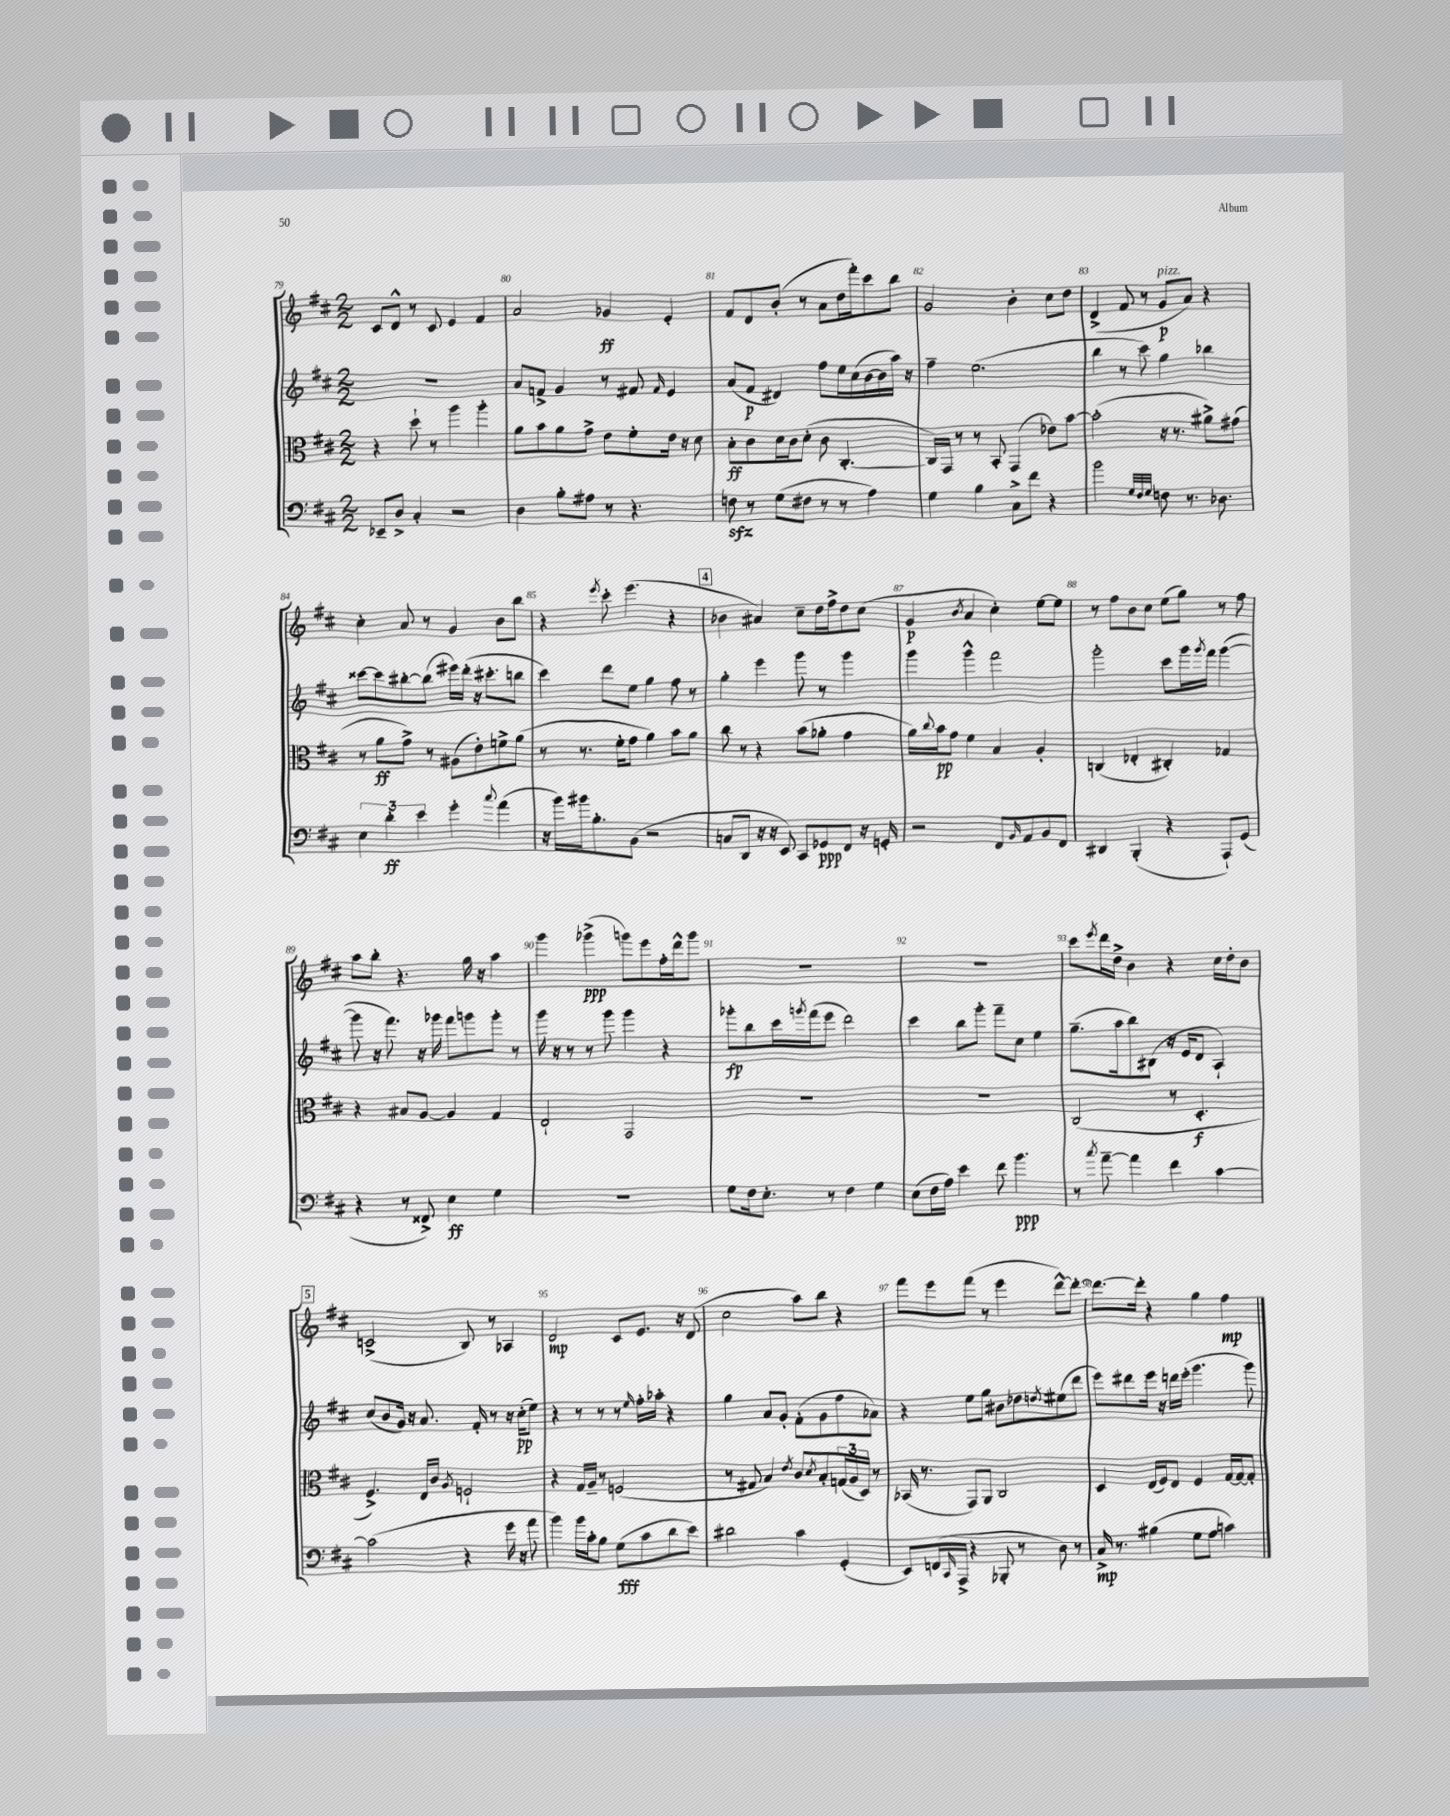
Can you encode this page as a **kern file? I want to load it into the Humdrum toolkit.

**kern	**kern	**kern	**kern
*staff4	*staff3	*staff2	*staff1
*clefF4	*clefC3	*clefG2	*clefG2
*k[f#c#]	*k[f#c#]	*k[f#c#]	*k[f#c#]
*M2/2	*M2/2	*M2/2	*M2/2
8EE-~	4r	1r	8c#
8D^	.	.	8d^^
4C#'	8dd`	.	8r
.	8r	.	8c#
2r	4aa	.	4e
.	4aa'	.	4f#
=	=	=	=
4D	8a	8a	2a
.	8b	8f^	.
8B'	8a	4g	.
8A#	8g^	.	.
8r	8e	8r	4g-
4.r	8f#'	8f#	.
.	.	16qqf#	.
.	16e	4e	4e'
.	16r	.	.
.	8d	.	.
=	=	=	=
8F	8B'	(8a	8f#
8r	8c#	8f#	8d
(8G	16d	4d#)	(8b'
.	16c#	.	.
8F#	(8d'	.	8r
8r	8c#	8ff#	8a
8r	[4.C#'	16ee	16dd
.	.	(16cc#	16fff#')
4A)	.	[16b	8ccc#
.	.	16b]	.
.	.	16aa)	8bb
.	.	16r	.
=	=	=	=
4G	16C#])	4ff#~	2g
.	16GG	.	.
.	8r	.	.
4B	8r	(2.ee	.
.	8BB'	.	.
8C#^	(4GG	.	4b'
8f#	.	.	.
4r	8e-)	.	8cc#
.	[8b	.	8dd
=	=	=	=
2b	(2b']	4bb	(4d^
.	.	8r	8f#
.	.	8ccc#)	8r
32qqG	.	.	.
32qqF#	.	.	.
32qqG	.	.	.
8F	16r	4gg	8g
.	8.r	.	.
8.r	.	.	8a)
.	8a#^)	4bb-	4r
8.D-	.	.	.
.	(8g#	.	.
=	=	=	=
6E	8r	[8ccc##	4cc#'
.	8a	8ccc##]	.
6d'	.	.	.
.	8g^)	[8bb#'	8a
6e	.	.	.
.	8r	(8bb#]	8r
4g'	(8A#	16eee#)	4g
.	.	(16ddd'	.
.	8e')	16r	.
.	.	8.ccc#'	.
8qqcc#	.	.	.
(4a	8f^	.	8b
.	(8a	8bb	8bb
=	=	=	=
16r	8r	4ccc#)	4r
16b)	.	.	.
16b#	8.r	.	.
8.B'	.	.	.
.	.	.	8qeee
.	.	8ddd	8ccc#'
.	16f#'	.	.
(8BB	8g	8ee	(4.eee
2r	4a)	4gg	.
.	8b	8ff#	4r
.	8a	8r	.
=	=	=	=
8C	8cc#	4gg'	4b-
8DD	8r	.	.
16r	4r	4eee	4a#)
16r	.	.	.
8EE)	.	.	.
8CC#	(8b	8ggg	8cc#~
8GG-	8a-'	8r	16dd
.	.	.	16ff#^
8FF#	4g	4ggg	8dd
16r	.	.	(8cc#
16GG'	.	.	.
=	=	=	=
2r	16a)	4ggg	4g
.	8qqcc#	.	.
.	16b	.	.
.	8g	.	.
.	.	.	8qb
.	4f#	4ggg^^	4a
8FF#	4B	2fff#	4cc#')
16qqBB	.	.	.
8AA	.	.	.
8BB	4A'	.	[8ee
8FF#	.	.	8ee]
=	=	=	=
4DD#	(4C	2ggg'	8r
.	.	.	8ff#
(4BBB'	4E-'	.	8b
.	.	.	8cc#
4r	4C#')	8ccc#	(8ee
.	.	16ggg	8gg)
.	.	8qggg	.
.	.	16fff#	.
8AAA`)	4G-	([4ggg	8r
(8GG	.	.	8ff#
=	=	=	=
4r	4r	8ggg]	8aa
.	.	16r	8bb'
.	.	8.fff#)	.
8r	8B#	.	4.r
8FF##^)	[8A	16r	.
.	.	16ggg-	.
4E	4A]	8fff#	.
.	.	8ggg	16gg
.	.	.	16r
4G	4G	8ggg'	4aa
.	.	8r	.
=	=	=	=
1r	2E`	16ggg	4ggg
.	.	16r	.
.	.	8r	.
.	.	8r	(4ggg-^
.	.	8ggg	.
.	2GG	4ggg	8ggg)
.	.	.	8eee
.	.	4r	16ff#'
.	.	.	16ddd^^
.	.	.	8ggg
=	=	=	=
8G	1r	8ggg-'	1r
16F#	.	8bb	.
8.E'	.	.	.
.	.	16ccc#	.
.	.	8qggg	.
.	.	(16fff#	.
8r	.	8eee	.
4F#	.	2ddd)	.
4G	.	.	.
=	=	=	=
(8E	1r	4ccc#	1r
16F#	.	.	.
16A)	.	.	.
4e	.	8bb	.
.	.	8ggg'	.
8f#	.	8fff#~	.
4.b	.	8cc#	.
.	.	4ee	.
=	=	=	=
8r	(2C#	(8.gg~	8ccc#
8qcc#	.	.	8qeee
[8a~	.	.	16ddd
.	.	16aa	16dd^
4a]	.	8bb)	4b
.	.	(8B#	.
4f#	8r	16r	4r
.	.	16e	.
.	4.D'	8d	.
[4c#	.	4A`)	16cc#
.	.	.	16dd'
.	.	.	8b
=	=	=	=
(2c#]	4.F#^)	(8cc#	(2c^
.	.	8b	.
.	.	16g)	.
.	.	16r	.
.	16E	8.a	.
.	16c#	.	.
.	8qA	.	.
4r	2F`	.	8B)
.	.	16f#'	.
.	.	8r	8r
16g	.	16r	4A-
16r	.	(16cc#'	.
8a	.	8ee)	.
=	=	=	=
4b)	4r	4r	2d
16b	16G	8r	.
16c#'	16A~	.	.
8B	8r	8r	.
(8G	(2F	8r	8c#
.	.	16qqee	.
8c#	.	16ff#'	8.e
.	.	16aa-'	.
8d	.	4r	.
.	.	.	16r
8e)	.	.	(8d
=	=	=	=
2d#	8r	4gg	2cc#
.	8G#	.	.
.	4B)	8a	.
.	.	8g'	.
.	8qe	.	.
4c#	8c#	(8f#'	8aa)
.	8qd	.	.
.	8B'	8g	8bb
(4GG'	(24G	8ff#	4r
.	24A	.	.
.	24D)	.	.
.	8r	8a-)	.
=	=	=	=
8EE)	(16BB-	4r	8fff#
.	8.r	.	.
(16FF	.	.	8eee
16qqCC#	.	.	.
16AAA^	.	.	.
4r	8GG)	8ee	(8fff#
.	8AA	8gg	8r
8BBB-'	2C#	8b#	4eee
8r	.	8dd-	.
.	.	8qdd	.
8D)	.	(8ee#	[8ddd^^)
8r	.	8ddd	8ddd'_
=	=	=	=
16C#^	4D	8eee)	8.ddd_
8.r	.	.	.
.	.	8ddd#	.
.	.	.	16ddd']
(4B#	(16E	16eee	4r
.	16F#)	16r	.
.	8E	16ddd	.
.	.	(16eee'	.
8G	4F#	4.ggg	4gg
8A	.	.	.
4c)	[16G	.	4ff#
.	16G_	.	.
.	8G']	8ggg)	.
==	==	==	==
*-	*-	*-	*-
